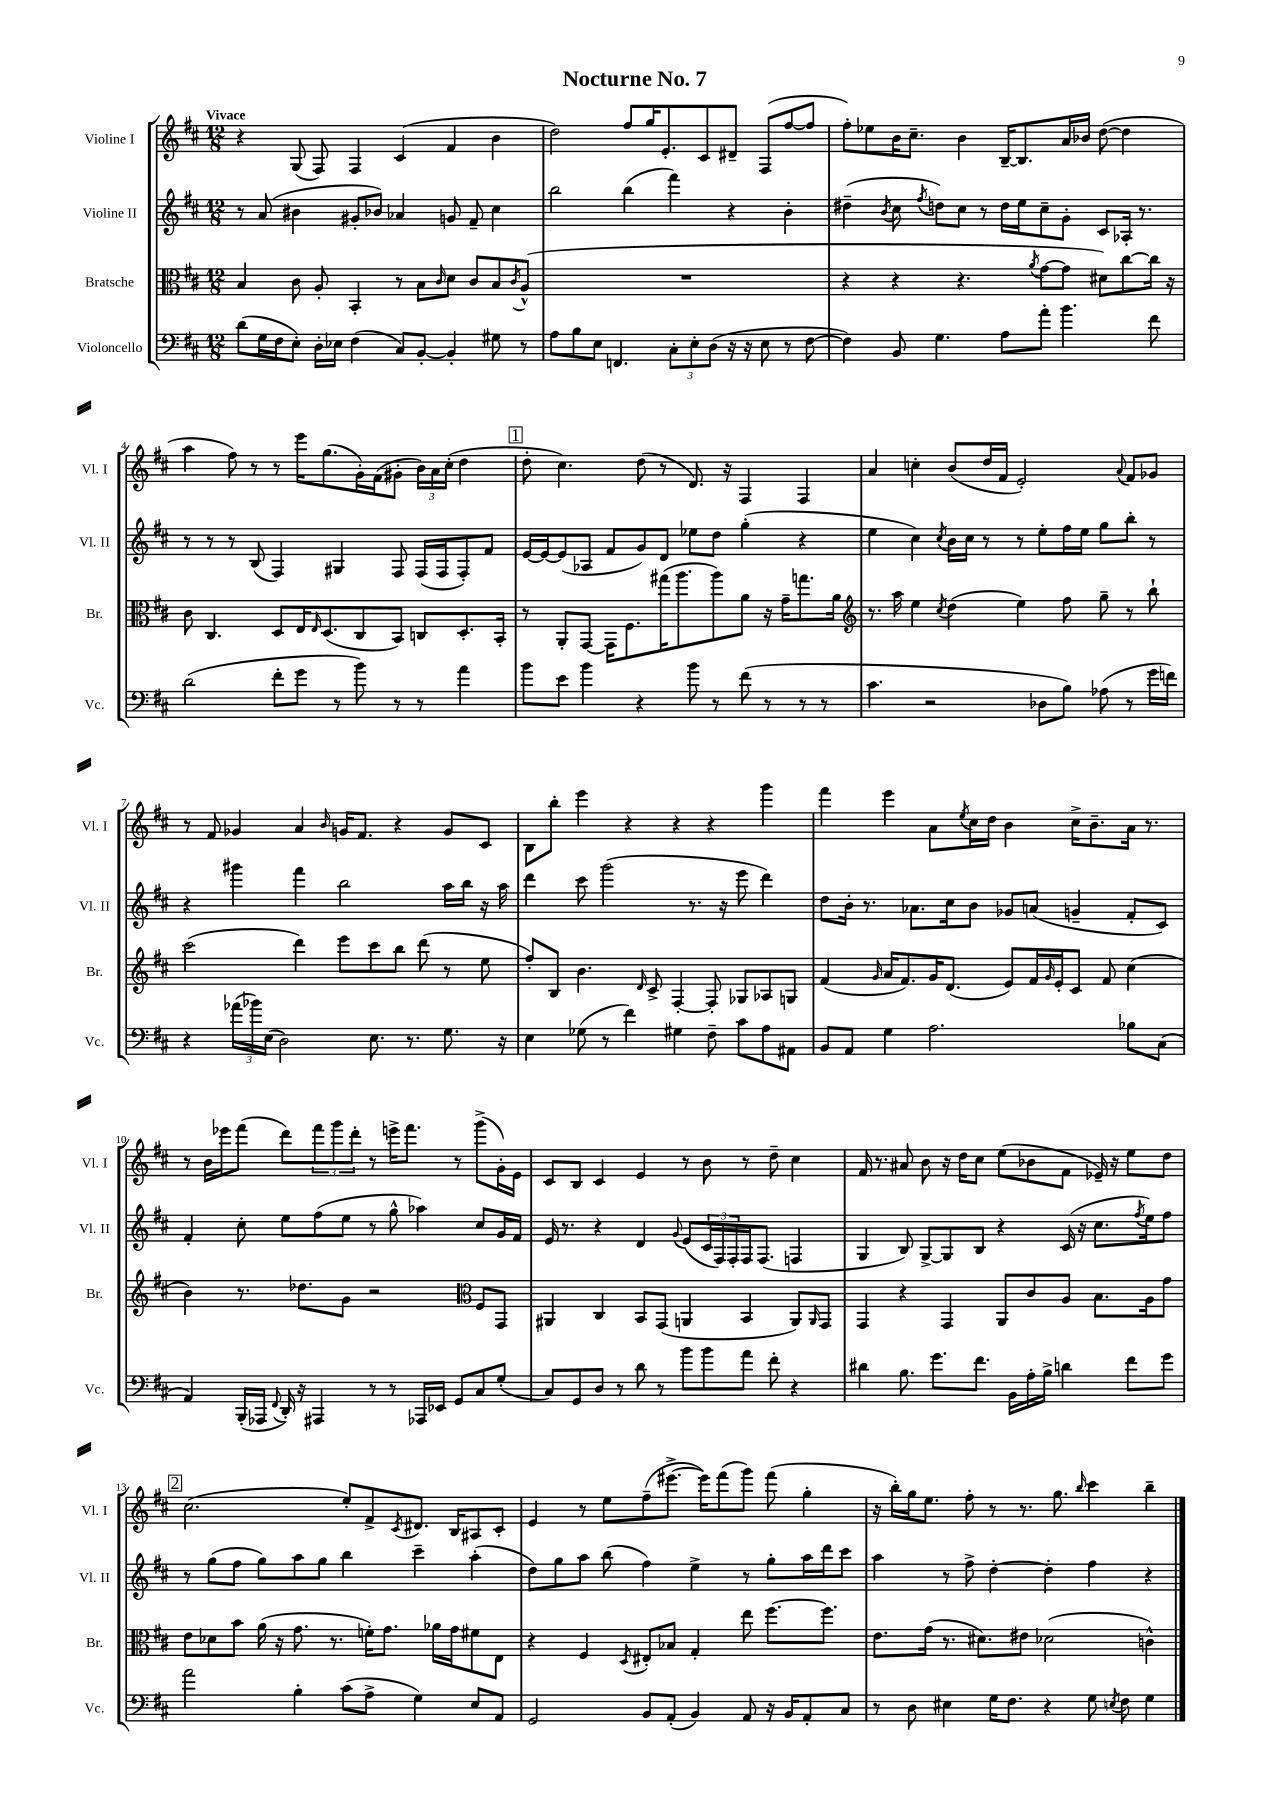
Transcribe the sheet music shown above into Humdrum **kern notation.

**kern	**kern	**kern	**kern
*part4	*part3	*part2	*part1
*staff4	*staff3	*staff2	*staff1
*I"Violoncello	*I"Bratsche	*I"Violine II	*I"Violine I
*I'Vc.	*I'Br.	*I'Vl. II	*I'Vl. I
*clefF4	*clefC3	*clefG2	*clefG2
*k[f#c#]	*k[f#c#]	*k[f#c#]	*k[f#c#]
*M12/8	*M12/8	*M12/8	*M12/8
=1	=1	=1	=1
!	!	!	!LO:TX:a:B:t=Vivace
(8d\L	4B/	8r	4r
16G\L	.	(8a/	.
16F#\J	.	.	.
8E'\J)	8c#\	4b#X\	(8G/
16D'\LL	8A'/	.	8F#/)
16E-X\JJ	.	.	.
(4F#\	4BB'/	8g#X'/L	4F#/
.	.	8b-X/J)	.
8C#/L)	8r	4a-X/	(4c#/
[8BB'/J	8B\L	.	.
.	16qqc#/	.	.
4BB'/]	8d\J	8gn/	4f#/
.	8c#/L	8f#~/	.
8G#X\	8B/	4cc#\	4b\
.	8qc#/	.	.
8r	(8A^^/J	.	.
=2	=2	=2	=2
8A\L	1.r	2bb\	2dd\)
8B\	.	.	.
8E\J	.	.	.
4.FFn/	.	.	.
.	.	(4bb\	8ff#/L
.	.	.	16gg/K
.	.	.	8.e'/
12C#'\L	.	4fff#\)	.
12E'\	.	.	.
.	.	.	8c#/
(12D\J	.	.	.
16r	.	4r	8d#X~/J
16r	.	.	.
8E\	.	.	(8F#/L
8r	.	4b'\	[8ff#/
[8F#\	.	.	8ff#/J]
=3	=3	=3	=3
4F#\])	4r	(4dd#X~\	8ff#'\L)
.	.	.	8ee-X\
.	.	8qb/	.
8BB/	4r	8cc#\	16b\K
.	.	.	8.cc#~\J
.	.	8qff#/	.
4.G\	.	8ddn\L)	.
.	4.r	8cc#\J	4b\
.	.	8r	.
8A\L	.	16dd\LL	[16B~/KL
.	.	16ee\J	8.B/]
.	8qa/	.	.
8a'\J	[8g\L	8cc#~\	.
4.b\	8g\J]	8g'\J	16a/L
.	.	.	16b-X/JJ
.	8d#X\L)	8c#/L	([8dd\
.	[8cc#\	16A-X'/Jk	4dd\]
.	.	8.r	.
8f#\	16cc#\Jk]	.	.
.	16r	.	.
!!LO:LB:g=z
=4	=4	=4	=4
(2d\	8c#\	8r	4aa\
.	4.C#/	8r	.
.	.	8r	8ff#\)
.	.	(8B/	8r
8f#'\L	8D/L	4F#/)	8r
8g\J	16E/K	.	16eee\KL
.	16qqE/	.	.
.	(8.D/	.	(8.gg\
8r	.	4G#X/	.
8b\)	8C#/	.	16g'\L)
.	.	.	(16f#\J
8r	8BB/J)	8F#/	8g#X'\J
8r	8Cn/L	(16F#/LL	24b\LL)
.	.	.	24a\
.	.	16F#/J	.
.	.	.	(24cc#'\JJ
4a\	8.D'/	8F#'/)	4dd\
.	.	8f#/J	.
.	16BB'/Jk	.	.
!!LO:REH:place=s1:t=1
=5	=5	=5	=5
8b\L	8r	[16e/LL	8dd'\
.	.	16e/J_	.
8e\J	8AA'/L	(8e/]	4.cc#\)
4b\	[8GG/J	8A-X/J	.
.	16GG\KL]	8f#/L	.
.	8.F#\	.	.
4r	.	8g/)	(8dd\
.	(16gg#X\K	8d/J	8r
.	8.aa\	.	.
8b\	.	8ee-X\L	8.d/)
8r	8aa\)	8dd\J	.
.	.	.	16r
(8f#\	8a\J	(4gg'\	4F#/
8r	16r	.	.
.	16g~\KL	.	.
8r	8.ggn\	4r	4F#/
8r	.	.	.
.	16a\Jk	.	.
=6	=6	=6	=6
*	*clefG2	*	*
4.c#\	8.r	4ee\	4a/
.	16aa\	.	.
.	4ee\	4cc#\)	4ccn'\
2r	.	.	.
.	8qcc#/	8qcc#/	.
.	(4dd\	16b\LL	(8b/L
.	.	16cc#\JJ	.
.	.	8r	16dd/L
.	.	.	16f#/JJ
.	4ee\)	8r	2e'/)
8D-X\L	.	8ee'\L	.
8B\J)	8ff#\	16ff#\L	.
.	.	16ee\JJ	.
(8A-X\	8gg~\	8gg\L	.
.	.	.	8qqa/
8r	8r	8bb'\J	8f#/L
16g\LL	8bb`\	8r	8g-X/J
16fn\JJ)	.	.	.
!!LO:LB:g=z
=7	=7	=7	=7
4r	(2ccc#\	4r	8r
.	.	.	8f#/
(24a-X\LL	.	4ggg#X\	4g-X/
24b-X\)	.	.	.
(24E\JJ	.	.	.
2D\)	.	.	.
.	4ddd\)	4fff#\	4a/
.	.	.	16qqb/
.	8eee\L	2bb\	16gn/KL
.	.	.	8.f#/J
8.E\	8ccc#\	.	.
.	8bb\J	.	4r
8.r	.	.	.
.	(8ddd\	.	.
8.G\	8r	16aa\LL	8g/L
.	.	16bb\JJ	.
.	8ee\	16r	8c#/J
16r	.	16aa\	.
=8	=8	=8	=8
4E\	8ff#'/L)	4ddd\	8B\L
.	8B/J	.	8bb'\J
(8G-X\	4.b\	8ccc#\	4eee\
8r	.	(2ggg\	.
4f#\)	.	.	4r
.	16qqd/	.	.
.	8c#^/	.	.
4G#X\	[4F#'/	.	4r
.	.	8.r	.
8F#~\	8F#'/]	.	4r
.	.	16r	.
8c#\L	8G-X/L	8eee\	.
8A\	8A-X/	4ddd\)	4ggg\
8AA#X\J	8Gn/J	.	.
=9	=9	=9	=9
8BB/L	(4f#/	8dd\L	4fff#\
8AA/J	.	16b'\Jk	.
.	.	8.r	.
.	16qqg/	.	.
4G\	16a/KL	.	4eee\
.	8.f#/)	.	.
.	.	8.a-X\L	.
2.A\	16g/K	.	8a\L
.	(8.d/J	16cc#\k	.
.	.	.	8qee/
.	.	8b\J	16cc#\L
.	.	.	16dd\JJ
.	8e/L)	8g-X/L	4b\
.	16f#/L	(8an/J	.
.	16qqg/	.	.
.	16e'/J	.	.
.	8c#/J	4gn~/	16cc#^\KL
.	.	.	8.b~\
.	8f#/	.	.
8B-X\L	(4cc#\	8f#'/L	16a\Jk
.	.	.	8.r
(8C#\J	.	8c#/J)	.
!!LO:LB:g=z
=10	=10	=10	=10
4AA/)	4b\)	4f#'/	8r
.	.	.	16b\LL
.	.	.	16eee-X\J
(16BBB'/LL	8.r	8cc#'\	(8fff#\J
16AAA-X/JJ	.	.	.
8qqFF#/	.	.	.
16DD'/)	.	8ee\L	8ddd\L)
16r	8.dd-X\L	.	.
4AAA#X/	.	(8ff#\	12fff#\
.	.	.	12ggg\
.	8g\J	8ee\J	.
.	.	.	12ddd'\J
8r	2r	8r	8r
8r	.	8gg^^\	16eeen^\KL
.	.	.	8.fff#\J
16AAA-X/LL	.	4aa-X\)	.
16EE-X/JJ	.	.	.
8GG/L	.	.	8r
*	*clefC3	*	*
8C#/	8F#/L	8cc#/L	(8ggg^\L
(8G'/J	8GG/J	16g/L	16g'\L)
.	.	16f#/JJ	16e\JJ
=11	=11	=11	=11
8C#/L)	4AA#X/	16e/	8c#/L
.	.	8.r	.
8GG/	.	.	8B/J
8D/J	4C#/	4r	4c#/
8r	.	.	.
8d\	8BB/L	4d/	4e/
8r	(8GG/J	.	.
.	.	8qqg/	.
8b\L	4AAn/	(8e/L	8r
8b\	.	24c#/L	8b\
.	.	24F#/)	.
.	.	24F#'/	.
8a\J	4BB/	16F#/J	8r
.	.	(8.F#/J	.
8f#'\	.	.	8dd~\
4r	8AA/L)	4Fn/	4cc#\
.	16qqAA/	.	.
.	8GG/J	.	.
=12	=12	=12	=12
4d#X\	4GG/	4G/	16f#/
.	.	.	8.r
8.B\	4r	8B/)	8a#X/
.	.	[8G^/L	8b\
8.g\L	.	.	.
.	4GG/	8G/]	16r
.	.	.	16dd\KL
8.f#\J	.	8B/J	8cc#\J
.	8AA/L	4r	(8ee\L
16BB\LL	.	.	.
16A'\	8c#/	.	8b-X\
16B^\JJ	.	.	.
4dn\	8A/J	(16c#/	8f#\J
.	.	16r	.
.	8.B\L	8.cc#\L	16e-X~/)
.	.	.	16r
8f#\L	.	.	8ee\L
.	.	8qff#/	.
.	16A\k	16ee\k)	.
8g\J	8g\J	8ff#\J	8dd\J
!!LO:LB:g=z
!!LO:REH:place=s1:t=2
=13	=13	=13	=13
2a\	8e\L	8r	(2.cc#\
.	8d-X\	(8gg\L	.
.	8b\J	8ff#\J	.
.	(16a\	8gg\L)	.
.	16r	.	.
4B'\	8.g\	8aa\	.
.	.	8gg\J	.
.	8.r	.	.
(8c#\L	.	4bb\	8ee'/L)
8A^\J	16fn'\KL)	.	8f#^/
.	8.g\J	.	.
.	.	.	8qc#/
4G\)	.	4ccc#~\	8.d#X/J
.	16a-X\LL	.	.
.	16g\J	.	16B/KL
8E/L	8f#X\	(4aa'\	8A#X/
8AA/J	8E\J	.	8c#'/J
=14	=14	=14	=14
2GG/	4r	8dd\L)	4e/
.	.	8gg\	.
.	4F#/	8aa\J	8r
.	.	(8bb\	8ee\L
.	8qD/	.	.
8BB/L	8E#X'/L	4ff#\)	(8ff#~\
(8AA'/J	8B-X/J	.	[8.eee#X^\J
4BB/)	4G'/	4ee^\	.
.	.	.	16eee#\KL])
.	.	.	(8fff#\
8AA/	8ee\	8r	8ggg\J)
16r	[8.ff#\L	8gg'\L	(8fff#\
16BB/KL	.	.	.
8AA'/	.	16aa\L	4gg'\
.	8.ff#\J]	16ddd\J	.
8C#/J	.	8ccc#\J	.
=15	=15	=15	=15
8r	8.e\L	4aa\	16r
.	.	.	16bb'\LL)
8D\	.	.	16gg\J
.	(16g\Jk	.	8.ee\J
4E#X\	8.r	8r	.
.	.	8ff#^\	8ff#'\
.	8.d#X\L)	.	.
16G\KL	.	[4dd'\	8r
8.F#\J	.	.	.
.	8e#X\J	.	8.r
4r	(2d-X\	4dd'\]	.
.	.	.	8.gg\
.	.	.	16qqbb/
8G\	.	4ff#\	4ccc#\
8qEn/	.	.	.
8F#\	.	.	.
4G\	4cn^^\)	4r	4bb~\
==	==	==	==
*-	*-	*-	*-
